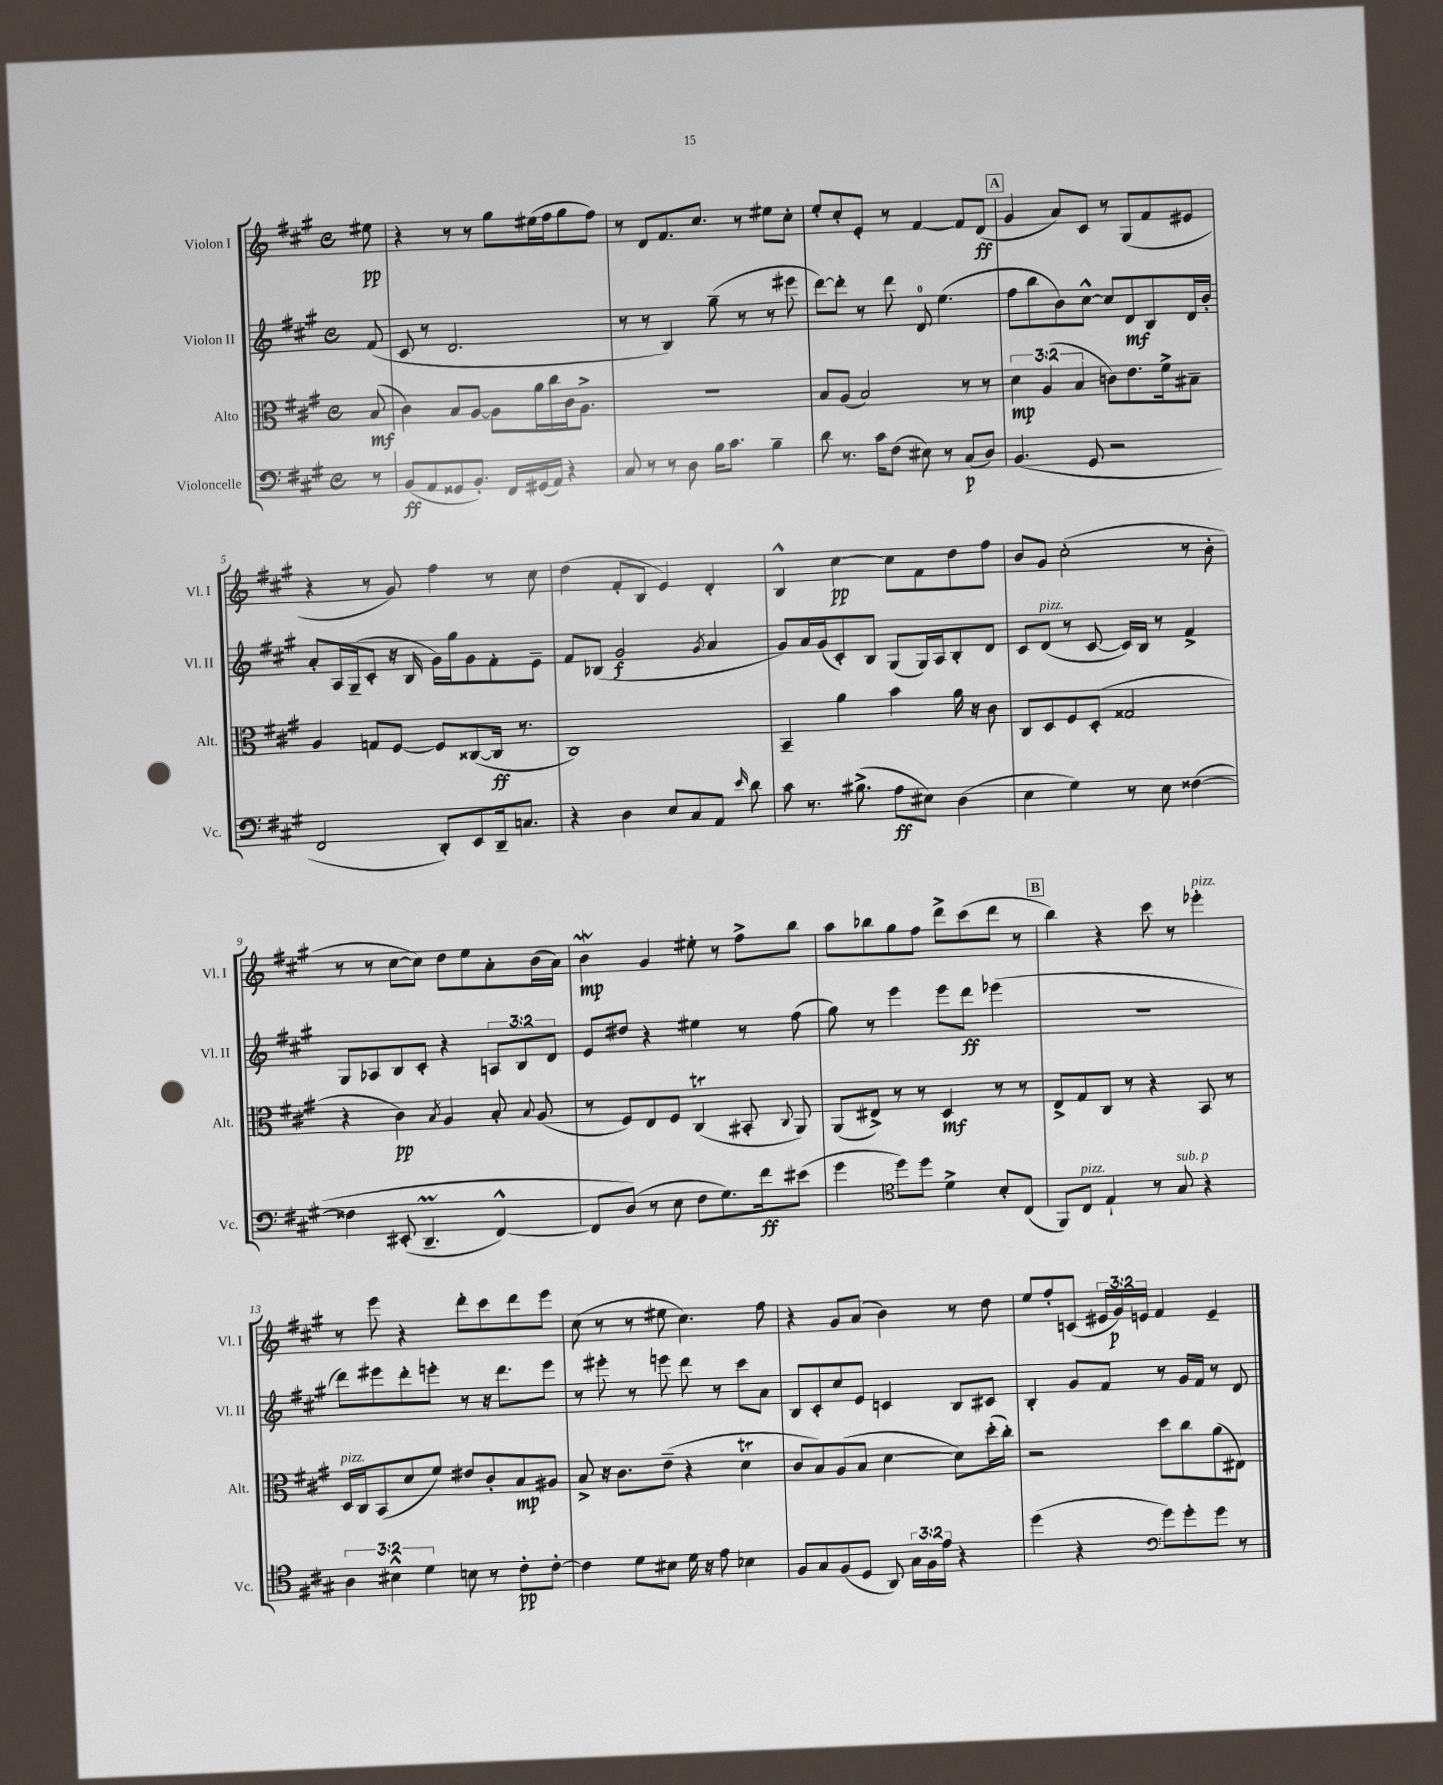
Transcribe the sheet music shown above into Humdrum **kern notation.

**kern	**kern	**kern	**kern
*staff4	*staff3	*staff2	*staff1
*clefF4	*clefC3	*clefG2	*clefG2
*k[f#c#g#]	*k[f#c#g#]	*k[f#c#g#]	*k[f#c#g#]
*M4/4	*M4/4	*M4/4	*M4/4
*met(c)	*met(c)	*met(c)	*met(c)
8r	(8B	(8f#	8ee#
=	=	=	=
(8BB	4c#)	8c#	4r
8AA	.	8r	.
8GG##	8B	2.d	8r
8.BB')	[8A	.	8r
.	8A]	.	8gg#
16FF#	.	.	.
(16GG#	16a	.	(16ee#
16AA)	16cc#	.	16ff#
4r	16c#	.	8gg#
.	8.A^	.	.
.	.	.	8ff#)
=	=	=	=
8C#	1r	8r	8r
8r	.	8r	8d
8r	.	4B)	8.f#
8D	.	.	.
.	.	.	8.cc#
16B	.	(8gg#~	.
8.c#	.	.	.
.	.	8r	8r
4B~	.	8r	8ee#
.	.	8eee#	8cc#'
=	=	=	=
8d	8B	[8ddd)	8ee'
8.r	(8A	8ddd']	8cc#'
.	2B)	8r	8e'
16c#	.	.	.
(8F#	.	8ddd	8r
8E#)	.	8d	[4f#
8r	.	(4.ee	.
(8C#	8r	.	8f#]
8D)	8r	.	(8d
=	=	=	=
(4.BB	6d	8ff#	4g#
.	.	8bb	.
.	(6A	.	.
.	.	8b)	8a)
.	6B	.	.
8GG#	.	[8cc#^^	8c#
2r	8c)	8cc#]	8r
.	8.e	8d	(8G#
.	.	8B	8f#
.	16f#^	.	.
.	8B#~	16d	8e#
.	.	16b'	.
=	=	=	=
2FF#	4A	8a'	4r
.	.	16A	.
.	.	(16G#~	.
.	8G	8c#'	8r
.	[8F#	16r	8g#)
.	.	16B	.
8DD')	8F#]	16g#)	4ff#
.	.	16gg#	.
8EE	([8C##	8g#	.
16DD~	16C##]	8f#'	8r
8.C	8.r	.	.
.	.	8e~	8cc#
=	=	=	=
4r	1C#)	8f#	(4dd
.	.	(8B-	.
4D	.	2g#	8f#'
.	.	.	8B
8E	.	.	4e)
8C#	.	.	.
.	.	8qg#	.
8AA	.	4a	4d'
16qqe	.	.	.
8d	.	.	.
=	=	=	=
8c#	4BB~	8g#)	4B^^
8.r	.	16a	.
.	.	(16g#	.
.	4a	8c#')	[4cc#
(8.B#^	.	.	.
.	.	8B	.
8A	4b	(8G#	8cc#]
8E#)	.	16G#)	8f#
.	.	16A	.
(4D	16a	8B'	8dd
.	16r	.	.
.	8c#	8d	8ff#
=	=	=	=
4E	8C#	8c#	8b
.	8D	(8d	8g#
4G#)	8F#	8r	(2cc#'
.	(8D'	[8c#	.
8r	2G##	16c#])	.
.	.	16B	.
8E	.	8r	.
&([4F##	.	4f#^	8r
.	.	.	8b'
=	=	=	=
4F##]	4r	8G#	8r
.	.	8A-	8r
(8EE#'	4c#)	8B	[8cc#
4.DD~	.	8c#'	8cc#])
.	8qB	.	.
.	4A	4r	8dd
.	.	.	8ee
[4FF#^^)	8B'	12A	8a'
.	.	12B	.
.	8qqB	.	.
.	(8A	.	(16b
.	.	12d	.
.	.	.	16a)
=	=	=	=
8FF#]	8r	8e	4b
(8D&)	8F#)	8dd#	.
8r	8E	4r	4g#
8E	8F#	.	.
8F#	(4C#	4ee#	8ee#'
8.G#)	.	.	8r
.	8BB#'	8r	8ff#^
16f#	.	.	.
.	8qqC#	.	.
(8e#	8AA)	(8ff#	8bb
=	=	=	=
4g#	(8AA	8gg#)	8aa
.	8E#^)	8r	8bb-
*clefC4	*	*	*
8dd)	8r	4eee	8gg#
8dd	8r	.	8ff#
4d^	4D	8eee	8ddd^
.	.	8ddd	(8ccc#
8B'	8r	(4eee-	8ddd
(8C#	8r	.	8r
=	=	=	=
8FF#)	8E^	1r	4bb)
8C#	8G#	.	.
4E`	8C#	.	4r
.	8r	.	.
8r	4r	.	8ccc#
8G#	.	.	8r
4r	8BB	.	4eee-'
.	8r	.	.
=	=	=	=
6A	16D	8ddd)	8r
.	16C#	.	.
.	(8BB	8eee#	8eee
6B#^^	.	.	.
.	8d	8ddd'	4r
6d	.	.	.
.	8f#)	8eee'	.
8B	8e#	8r	8ddd'
8r	8c#'	16r	8ccc#
.	.	8.ddd	.
8c#'	8B	.	8ddd
[8c#'	8A#	8eee	8eee
=	=	=	=
4c#]	8B^	8r	(8cc#
.	16r	8eee#'	8r
.	8.c#	.	.
8d	.	8r	8r
8B#	(8e~	8eee	8ee#
16d	4r	8ddd	4.cc#)
16r	.	.	.
8e	.	8r	.
4B-	4d	8ccc#	.
.	.	8a	8ff#
=	=	=	=
8F#	8c#	8B	4r
8G#	8B)	8c#'	.
(8F#	(8A	8cc#	8g#
8D	8B	8e	(8a
8AA)	[4d	4c	4b)
24G#	.	.	.
24F#	.	.	.
24e	.	.	.
4r	8d])	8B	8r
.	(16dd'	8c#	8dd
.	16cc#')	.	.
=	=	=	=
(4dd	2r	4B'	8ee
.	.	.	8ff#'
4r	.	8g#	(8c
.	.	8f#	24e#
.	.	.	24g#)
.	.	.	24e
*clefF4	*	*	*
8g#)	8dd	8r	4f#
8g#'	8cc#	16g#	.
.	.	16f#	.
8g#	(8a	8r	4e~
8r	8E#)	8d	.
==	==	==	==
*-	*-	*-	*-
